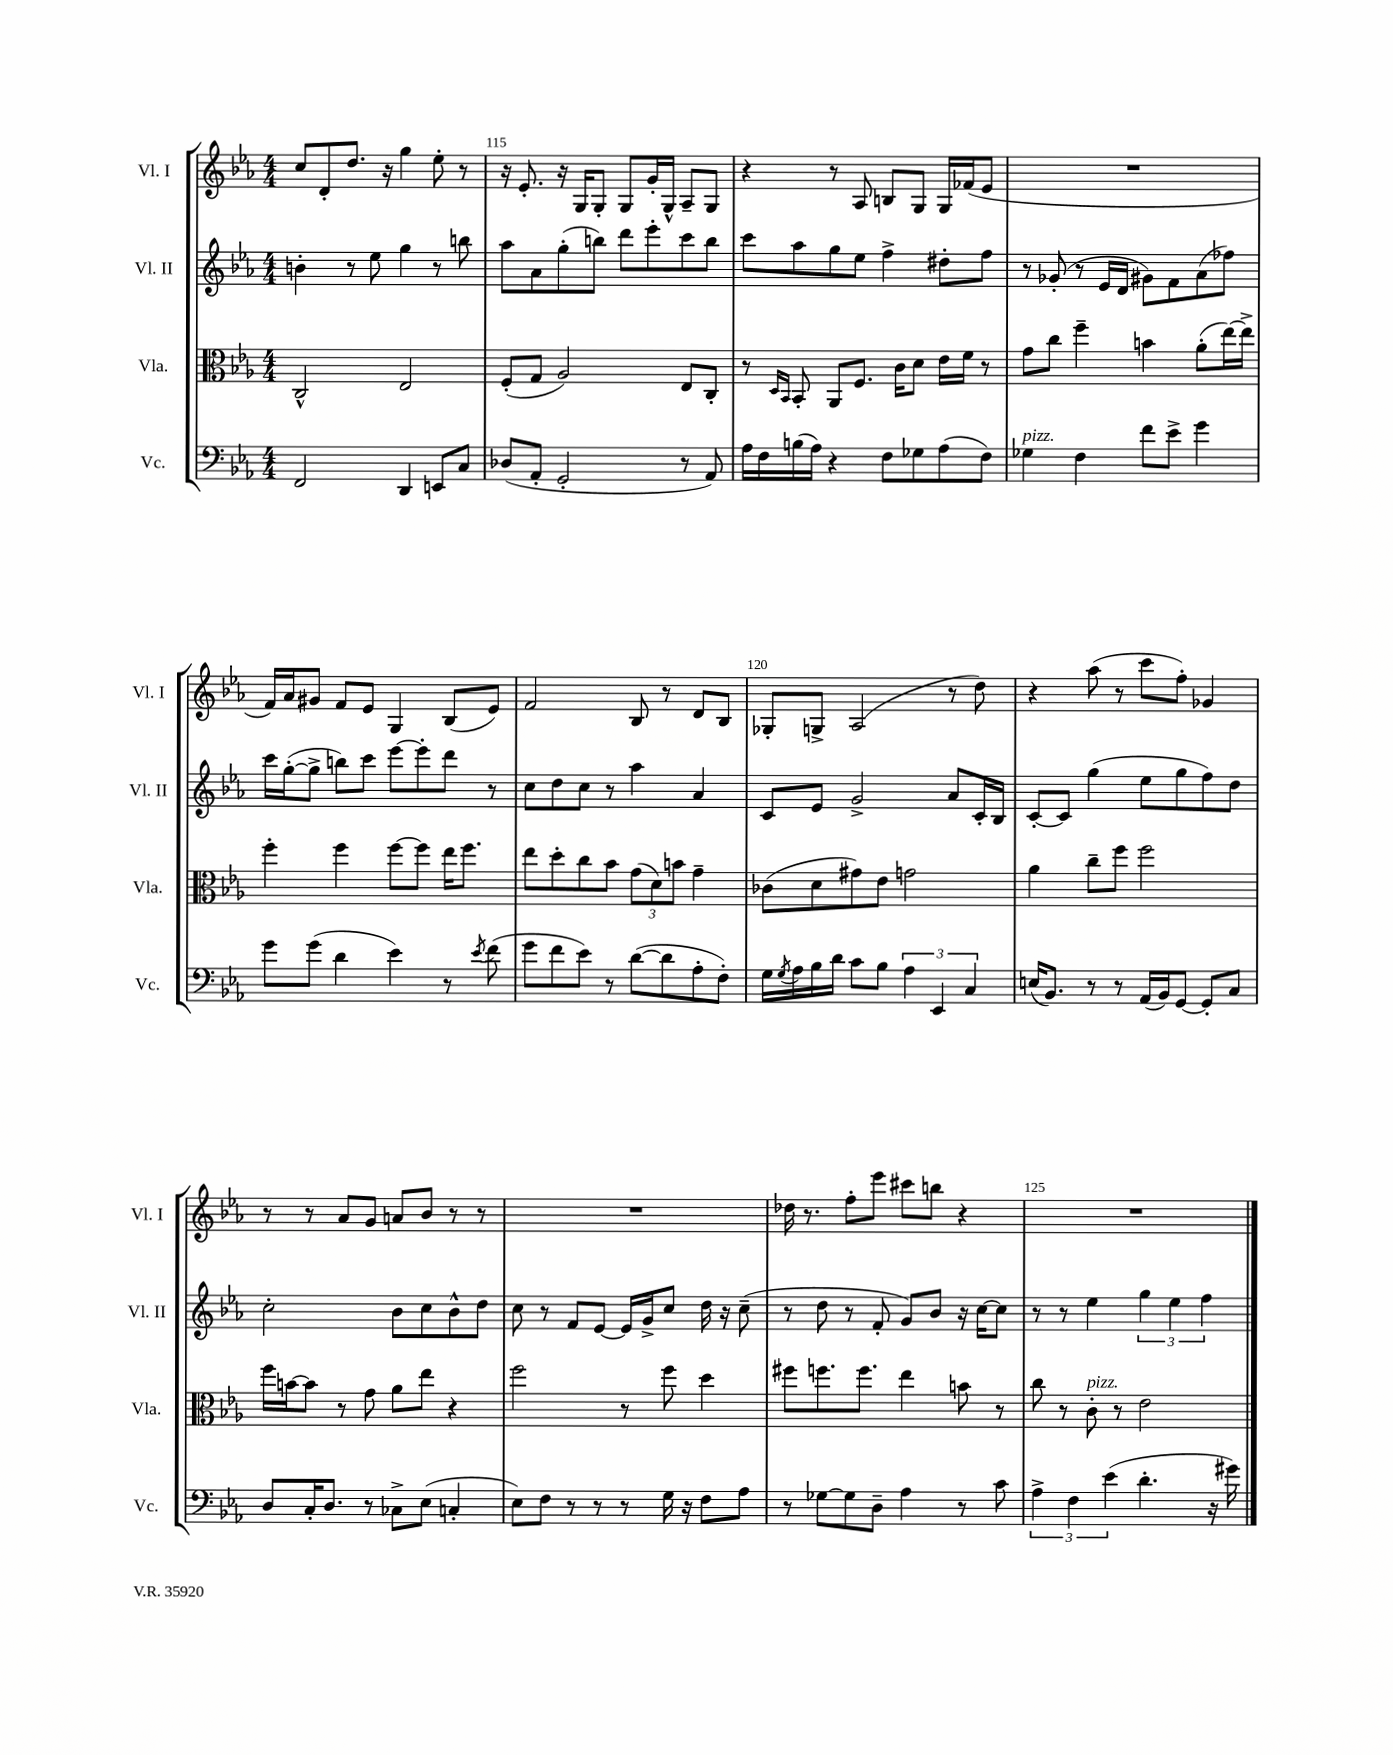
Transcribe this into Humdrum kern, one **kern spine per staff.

**kern	**kern	**kern	**kern
*part4	*part3	*part2	*part1
*staff4	*staff3	*staff2	*staff1
*I"Vc.	*I"Vla.	*I"Vl. II	*I"Vl. I
*I'Vc.	*I'Vla.	*I'Vl. II	*I'Vl. I
*clefF4	*clefC3	*clefG2	*clefG2
*k[b-e-a-]	*k[b-e-a-]	*k[b-e-a-]	*k[b-e-a-]
*M4/4	*M4/4	*M4/4	*M4/4
=114	=114	=114	=114
2FF/	2C^^/	4bn'\	8cc/L
.	.	.	8d'/
.	.	8r	8.dd/J
.	.	8ee-\	.
.	.	.	16r
4DD/	2E-/	4gg\	4gg\
8EEn/L	.	8r	8ee-'\
8C/J	.	8bbn\	8r
=115	=115	=115	=115
(8D-X/L	(8F'/L	8aa-\L	16r
.	.	.	8.e-'/
8AA-'/J	8G/J	8a-\	.
2GG'/	2A-/)	(8gg'\	16r
.	.	.	16G/KL
.	.	8bbn\J)	8G'/J
.	.	8ddd\L	8G/L
.	.	8eee-'\	16g'/L
.	.	.	16G^^/JJ
8r	8E-/L	8ccc\	8A-~/L
8AA-/)	8C'/J	8bb\J	8G/J
=116	=116	=116	=116
16A-\LL	8r	8ccc\L	4r
16F\	.	.	.
.	16qqD/LL	.	.
.	16qqBB-/JJ	.	.
(16Bn\	8BB-'/	8aa-\	.
16A-\JJ)	.	.	.
4r	8AA-/L	8gg\	8r
.	8.F/J	8ee-\J	8A-/
8F\L	.	4ff^\	8Bn/L
.	16c\KL	.	.
8G-X\	8d\J	.	8G/J
(8A-\	16e-\LL	8dd#X'\L	16G/LL
.	16f\JJ	.	(16f-X/J
8F\J)	8r	8ff\J	8e-/J
=117	=117	=117	=117
!LO:TX:a:i:t=pizz.	!	!	!
4G-X\	8g\L	8r	1r
.	8cc\J	(8g-X'/	.
4F\	4ff~\	8r	.
.	.	16e-/LL	.
.	.	16d/JJ	.
8f\L	4bn\	8g#X\L)	.
8e-^\J	.	8f\	.
4g\	(8a-'\L	(8a-\	.
.	[16ee-\L)	8ff-X\J)	.
.	16ee-^\JJ]	.	.
!!LO:LB:g=z
=118	=118	=118	=118
8g\L	4ff'\	16ccc\LL	16f/LL)
.	.	([16gg'\J	16a-/J
(8g\J	.	8gg^\J]	8g#X/J
4d\	4ff\	8bbn\L)	8f/L
.	.	8ccc\J	8e-/J
4e-\)	[8ff\L	[8eee-\L	4G/
.	8ff\J]	8eee-'\]	.
8r	16ee-\KL	8ddd\J	(8B-/L
.	8.ff\J	.	.
8qe-/	.	.	.
(8f\	.	8r	8e-/J)
=119	=119	=119	=119
8g\L	8ee-\L	8cc\L	2f/
8f\	8dd'\	8dd\	.
8e-\J)	8cc\	8cc\J	.
8r	8b-\J	8r	.
([8d\L	(12g\L	4aa-\	8B-/
.	12d\)	.	.
8d\]	.	.	8r
.	12bn\J	.	.
8A-'\	4g~\	4a-/	8d/L
8F'\J)	.	.	8B-/J
=120	=120	=120	=120
16G\LL	(8c-X\L	8c/L	8G-X'/L
8qG/	.	.	.
16A-\	.	.	.
16B-\	8d\	8e-/J	8Gn^/J
16d\JJ	.	.	.
8c\L	8g#X\)	2g^/	(2A-/
8B-\J	8e-\J	.	.
6A-\	2gn\	.	.
6EE-/	.	.	.
.	.	8a-/L	8r
6C/	.	.	.
.	.	16c'/L	8dd\)
.	.	16B-/JJ	.
=121	=121	=121	=121
(16En/KL	4a-\	[8c'/L	4r
8.BB-/J)	.	.	.
.	.	8c/J]	.
8r	8cc~\L	(4gg\	(8aa-\
8r	8ff\J	.	8r
(16AA-/LL	2ff\	8ee-\L	8ccc\L
16BB-/J)	.	.	.
[8GG/J	.	8gg\	8ff'\J)
8GG'/L]	.	8ff\)	4g-X/
8C/J	.	8dd\J	.
!!LO:LB:g=z
=122	=122	=122	=122
8D/L	16ff\LL	2cc'\	8r
.	[16bn\J	.	.
16C'/K	8b\J]	.	8r
8.D/J	.	.	.
.	8r	.	8a-/L
8r	8g\	.	8g/J
8C-X^\L	8a-\L	8b-\L	8an/L
(8E-\J	8ee-\J	8cc\	8b-/J
4Cn'/	4r	8b-^^\	8r
.	.	8dd\J	8r
=123	=123	=123	=123
8E-\L)	2ff\	8cc\	1r
8F\J	.	8r	.
8r	.	8f/L	.
8r	.	[8e-/J	.
8r	8r	16e-/LL]	.
.	.	16g^/J	.
16G\	8ff\	8cc/J	.
16r	.	.	.
8F\L	4dd\	16dd\	.
.	.	16r	.
8A-\J	.	(8cc~\	.
=124	=124	=124	=124
8r	8ff#X\L	8r	16dd-X\
.	.	.	8.r
[8G-X\L	8.ffn\	8dd\	.
8G-\]	.	8r	8ff'\L
.	8.ff\J	.	.
8D~\J	.	8f'/	8eee-\J
4A-\	4ee-\	8g/L)	8ccc#X\L
.	.	8b-/J	8bbn\J
8r	8bn\	16r	4r
.	.	[16cc\KL	.
8c\	8r	8cc\J]	.
=125	=125	=125	=125
6A-^\	8cc\	8r	1r
.	8r	8r	.
6F\	.	.	.
!	!LO:TX:a:i:t=pizz.	!	!
.	8c'\	4ee-\	.
(6e-\	.	.	.
.	8r	.	.
4.d'\	2e-\	6gg\	.
.	.	6ee-\	.
.	.	6ff\	.
16r	.	.	.
16g#X\)	.	.	.
==	==	==	==
*-	*-	*-	*-
